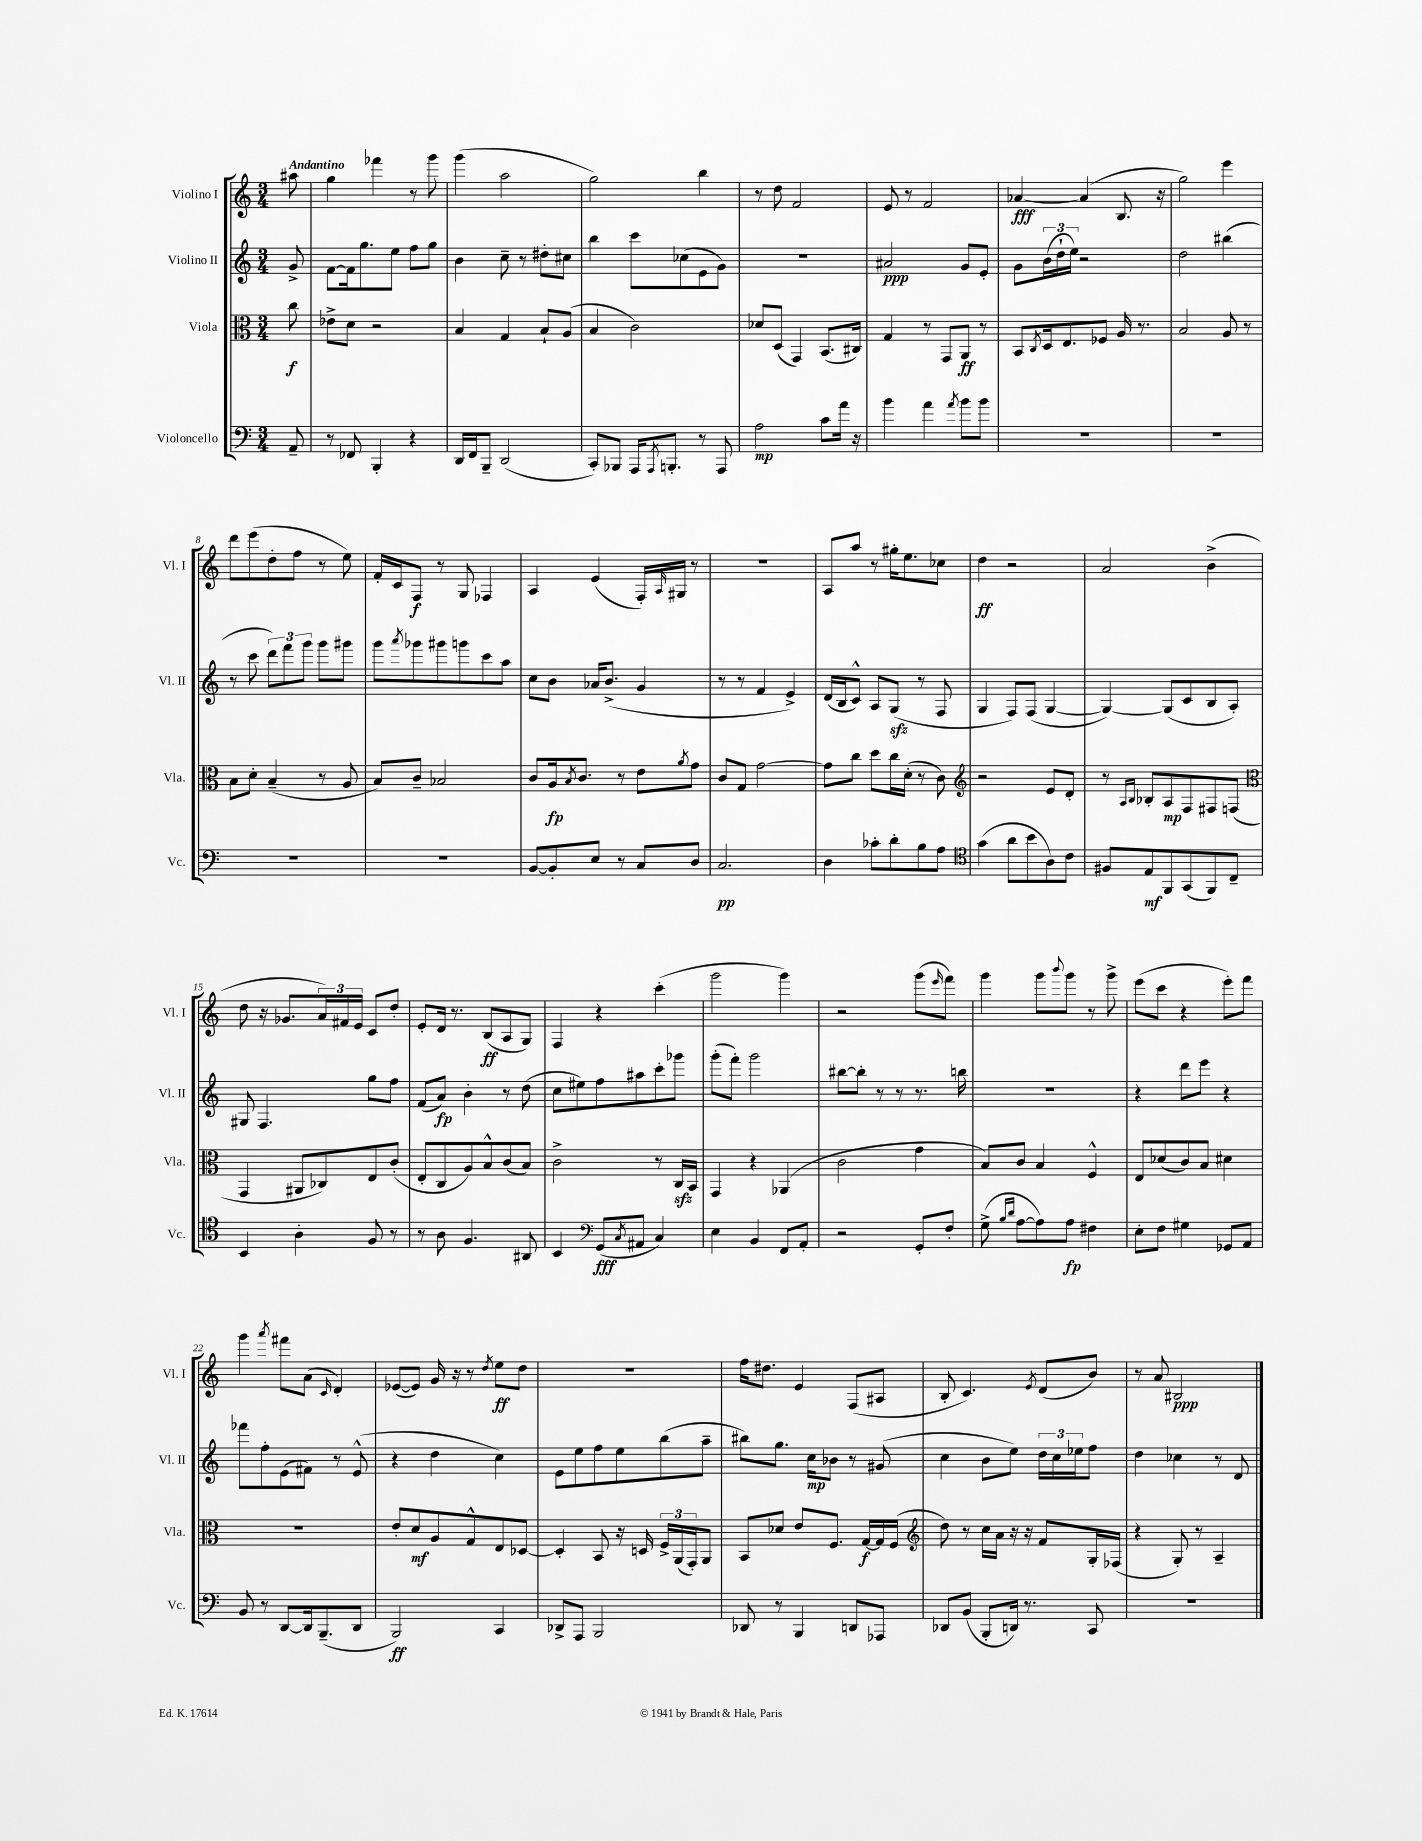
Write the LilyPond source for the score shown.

<<
\new StaffGroup <<
\new Staff = "s0" \with { instrumentName = "Violino I" shortInstrumentName = "Vl. I" } {
    \clef treble \key c \major \numericTimeSignature \time 3/4 \partial 8 \tempo "Andantino"
    ais''8 |
    g''4 fes'''4 r8 g'''8 |
    g'''4( a''2 |
    g''2) b''4 |
    r8 d''8 f'2 |
    e'8 r8 f'2 |
    aes'4~\fff aes'4( b8. r16 |
    g''2) e'''4 |
    d'''8 e'''8( d''8-. f''8 r8 e''8) |
    f'16-. c'16 f8\f r8 g8 fes4 |
    a4 e'4( f16-.) \grace { a16 } gis16 r8 |
    r2. |
    a8 a''8 r8 gis''16-. e''8. ces''8 |
    d''4\ff r2 |
    a'2 b'4->( |
    d''8 r16 ges'8. \tuplet 3/2 { a'16) fis'16 e'16 } c'8 d''8-. |
    e'8-. d'16 r8. b8\ff( a8 g8) |
    f4 r4 c'''4-.( |
    g'''2 g'''4) |
    r2 g'''8( \grace { e'''16 } f'''8) |
    g'''4 g'''8 \appoggiatura { b'''8 } g'''8 r8 g'''8-> |
    e'''8( c'''8 r4 e'''8-.) f'''8 |
    g'''4 \acciaccatura { a'''8 } fis'''8 a'8( \grace { c'16 } d'4-.) |
    ees'8~( ees'8) g'16 r16 r8 \acciaccatura { d''8 } e''8\ff d''8 |
    R2. |
    f''16 dis''8. e'4 f8( ais8 |
    b8-. c'4.) \acciaccatura { e'8 } d'8( b'8) |
    r8 a'8 bis2\ppp \bar "|." |
}
\new Staff = "s1" \with { instrumentName = "Violino II" shortInstrumentName = "Vl. II" } {
    \clef treble \key c \major \numericTimeSignature \time 3/4 \partial 8
    g'8-> |
    f'8~ f'16 g''8. e''8 f''8 g''8 |
    b'4 c''8-- r8 dis''8-. cis''8 |
    b''4 c'''8 ces''8( e'8 g'8) |
    R2. |
    ais'2\ppp g'8 e'8-. |
    g'8 \tuplet 3/2 { b'16( d''16-! e''16) } r2 |
    d''2 bis''4( |
    r8 c'''8 \tuplet 3/2 { d'''8) f'''8 g'''8 } g'''8 gis'''8 |
    g'''8 \acciaccatura { a'''8 } ges'''8 gis'''8 g'''8 c'''8 a''8 |
    c''8 b'8 aes'16 b'8.->( g'4 |
    r8 r8 f'4 e'4->) |
    d'16( b16 c'8-^) a8 g8\sfz( r8 f8 |
    g4 f8) f8( g4~ |
    g4~) g8( c'8 b8 a8-.) |
    gis8 f4. g''8 f''8 |
    f'8( a'8\fp) b'4-. r8 d''8( |
    c''8 eis''8) f''8 ais''8 c'''8-. ges'''8 |
    g'''8-.( f'''8-.) g'''2 |
    bis''8~ bis''8-. r8 r8 r8. b''16 |
    R2. |
    r4 d'''8 e'''8 r4 |
    fes'''8 f''8-. e'8( fis'8) r8 e'8-^( |
    r4 d''4 c''4) |
    e'8 e''8 f''8 e''8 b''8( a''8-- |
    bis''8) g''8. c''16\mp bes'8 r8 gis'8( |
    c''4 b'8 e''8) \tuplet 3/2 { d''16 c''16 ees''16 } f''8 |
    d''4 ces''4 r8 d'8 \bar "|." |
}
\new Staff = "s2" \with { instrumentName = "Viola" shortInstrumentName = "Vla." } {
    \clef alto \key c \major \numericTimeSignature \time 3/4 \partial 8
    c''8\f |
    ees'8-> d'8 r2 |
    b4 g4 b8-! a8( |
    b4 c'2) |
    des'8 d8( g,4) b,8.( cis16) |
    g4 r8 g,8 a,8\ff r8 |
    b,8 \acciaccatura { c8 } d16 e8. fes8 a16 r8. |
    b2 a8 r8 |
    b8 d'8-. b4--( r8 a8 |
    b8) c'8-- bes2 |
    c'8 a16\fp \acciaccatura { b8 } c'8. r8 e'8 \acciaccatura { a'8 } g'8 |
    c'8 g8 g'2~ |
    g'8 c''8 d''8 c''16 d'16-.( r8 c'8) |
    \clef treble r2 e'8 d'8-. |
    r8 \grace { a16 b16 } bes8-. a8\mp f8 fis8 f8( |
    \clef alto g,4 ais,8 ces8) e8 c'8-.( |
    e8-. c8 a8) b8-^ c'8( b8) |
    c'2-> r8 c16\sfz b,16 |
    g,4 r4 aes,4( |
    c'2 g'4 |
    b8) c'8 b4 f4-^ |
    e8 des'8( c'8) b8 dis'4 |
    R2. |
    e'8-. d'8\mf a8 g8-^ e8 des8~ |
    des4-. b,8 r16 d16 \tuplet 3/2 { f16-> a,16( g,16-.) } a,8 |
    b,8 des'8 e'8 f8. g16~\f g16 f16( |
    \clef treble d''8) r8 c''16 a'16 r16 r16 f'8 g16-. fes16( |
    r4 g8-.) r8 a4-- \bar "|." |
}
\new Staff = "s3" \with { instrumentName = "Violoncello" shortInstrumentName = "Vc." } {
    \clef bass \key c \major \numericTimeSignature \time 3/4 \partial 8
    a,8-- |
    r8 fes,8 b,,4-. r4 |
    d,16 f,16 b,,8-- d,2( |
    c,8-.) bes,,8 a,,16 \acciaccatura { a,,8 } b,,8.-. r8 a,,8 |
    a2\mp c'8 a'16 r16 |
    b'4 a'4 \acciaccatura { a'8 } b'8 b'8 |
    R2. |
    R2. |
    R2. |
    R2. |
    b,8~ b,8-. e8 r8 c8 d8 |
    c2.\pp |
    d4 ces'8-. d'8-. b8 a8 |
    \clef tenor g'4( a'8 b'8 a8) c'8 |
    fis8 e8\mf f,8 g,8( f,8) c8-- |
    b,4 a4-. f8 r8 |
    r8 a8 f4. ais,8 |
    b,4 \clef bass g,8\fff( \acciaccatura { c8 } ais,8 c4) |
    e4 b,4 f,8 a,8-. |
    r2 g,8-. f8-. |
    g8->( \grace { b16 d'16 } a8~ a8) a8\fp fis4 |
    e8-. f8 gis4 ges,8 a,8 |
    b,8 r8 d,8~ d,16 b,,8.--( d,8 |
    b,,2\ff) c,4 |
    des,8-> a,,8 b,,2 |
    des,8 r8 b,,4 d,8 aes,,8 |
    des,8 b,8( b,,8-. d,16) r8. c,8 |
    R2. \bar "|." |
}
>>
>>
